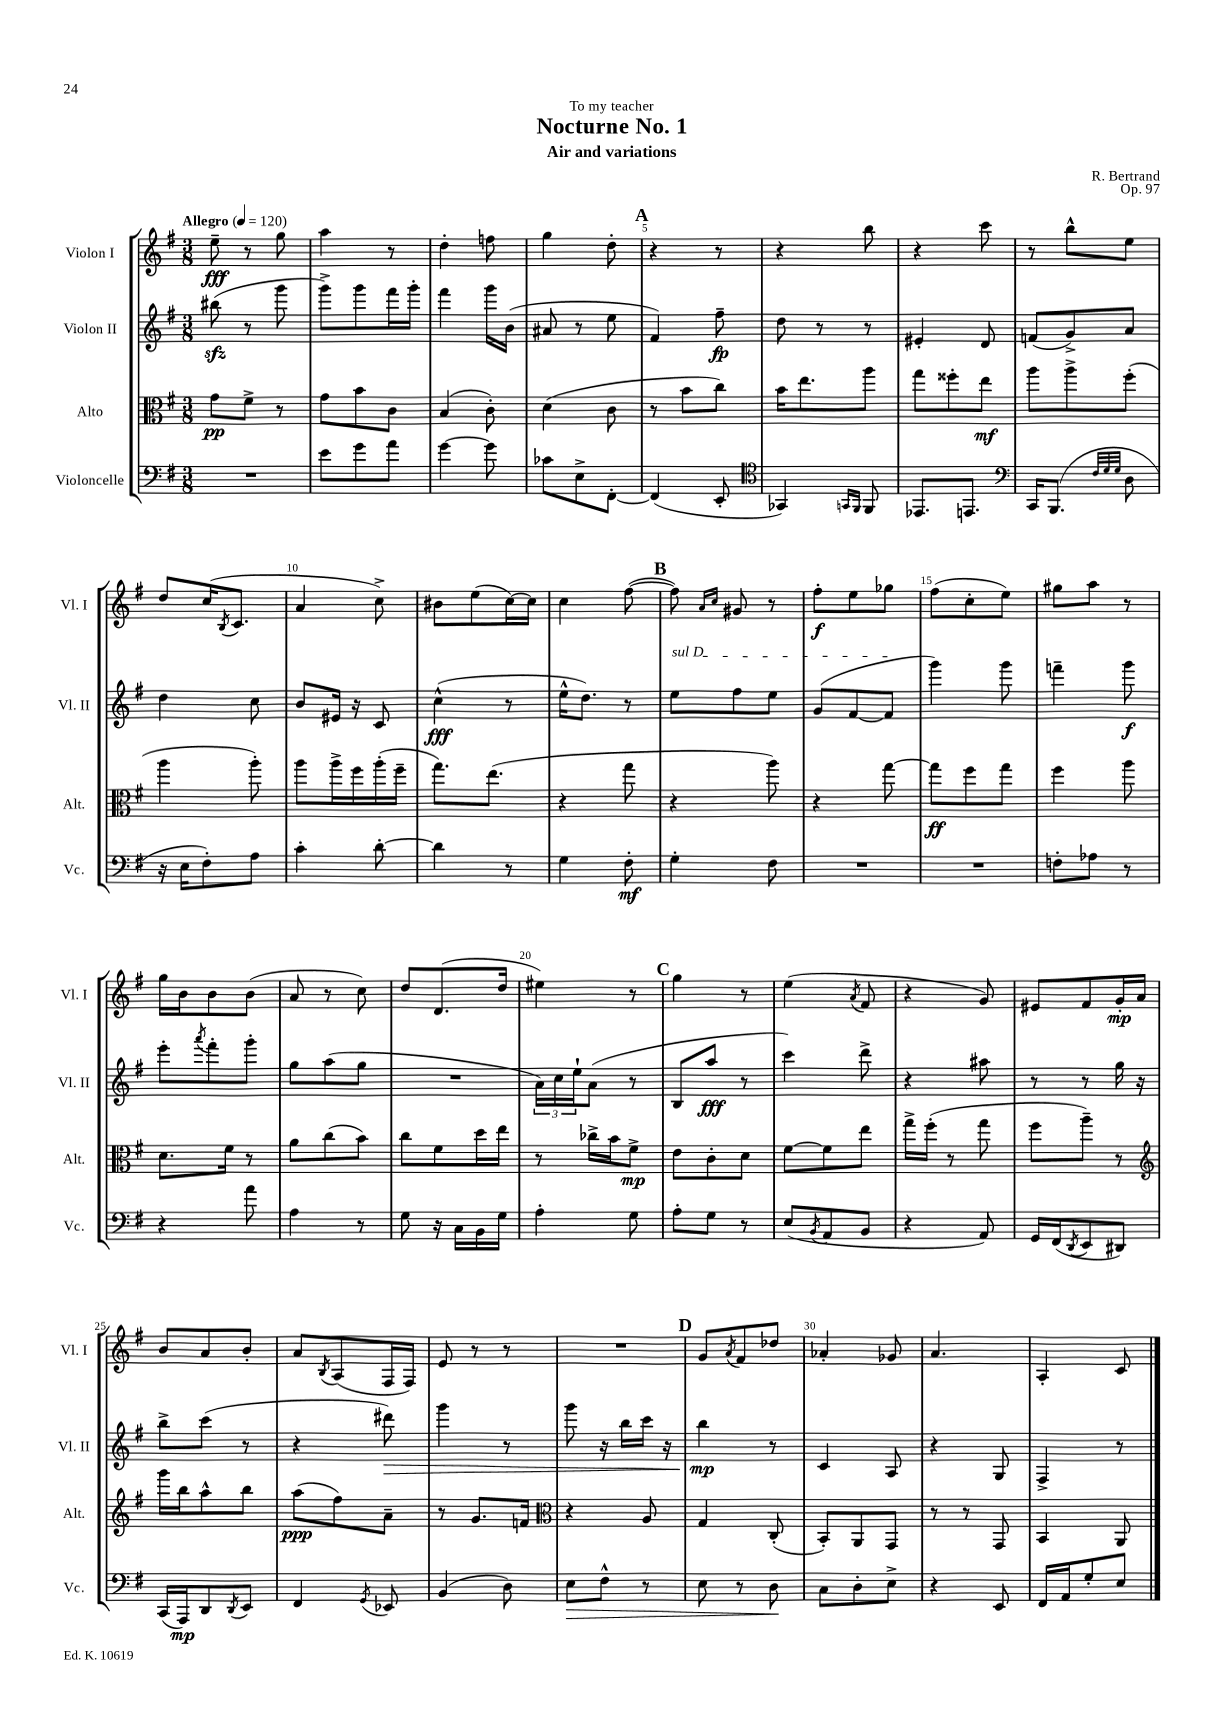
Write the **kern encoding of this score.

**kern	**kern	**kern	**kern
*staff4	*staff3	*staff2	*staff1
*clefF4	*clefC3	*clefG2	*clefG2
*k[f#]	*k[f#]	*k[f#]	*k[f#]
*M3/8	*M3/8	*M3/8	*M3/8
*MM120	*MM120	*MM120	*MM120
4.r	8g\L	(8bb#\	8ee~\
.	8f#^\J	8r	8r
.	8r	8ggg\	8gg\
=	=	=	=
8e\L	8g\L	8ggg^\L)	4aa\
8g\	8b\	8ggg\	.
8a\J	8c\J	16fff#\L	8r
.	.	16ggg'\JJ	.
=	=	=	=
[4g\	(4B/	4fff#\	4dd'\
8g\]	8c'\)	16ggg\LL	8ff\
.	.	(16b\JJ	.
=	=	=	=
8c-\L	(4d\	8a#/	4gg\
8E^\	.	8r	.
[8FF#'\J	8c\	8ee\	8dd'\
=	=	=	=
(4FF#/]	8r	4f#/)	4r
.	8b\L	.	.
8EE'/	8cc\J)	8ff#~\	8r
=	=	=	=
*clefC4	*	*	*
4GG-/)	16b\LK	8dd\	4r
.	8.ee\	.	.
.	.	8r	.
16qqGG/LL	.	.	.
16qqFF#/JJ	.	.	.
8FF#/	8aa\J	8r	8bb\
=	=	=	=
8.EE-/L	8gg\L	4e#'/	4r
.	8ff##'\	.	.
8.EE/J	.	.	.
.	8ee\J	8d/	8ccc\
=	=	=	=
*clefF4	*	*	*
16CC/LK	8aa\L	(8f/L	8r
(8.BBB/J	.	.	.
.	8aa^\	8g^/)	8bb^^\L
32qqF#/LLL	.	.	.
32qqG/	.	.	.
32qqG/JJJ	.	.	.
8D\	(8ff#'\J	8a/J	8ee\J
=	=	=	=
16r	4aa\	4dd\	8dd/L
16E\LK	.	.	.
8F#'\)	.	.	(16cc/K
.	.	.	8qB/
.	.	.	8.c/J
8A\J	8aa'\)	8cc\	.
=	=	=	=
4c'\	8aa\L	8b/L	4a/
.	16aa^\L	16e#/Jk	.
.	16ff#\	16r	.
[8d'\	(16aa'\	8c/	8cc^\)
.	16ff#~\JJ	.	.
=	=	=	=
4d\]	8.gg\L)	(4cc^^\	8b#\L
.	.	.	(8ee\
.	(8.ee\J	.	.
8r	.	8r	[16cc\L)
.	.	.	16cc\]JJ
=	=	=	=
4G\	4r	16ee^^\LK	4cc\
.	.	8.dd\J)	.
8F#'\	8gg\	8r	([8ff#\
=	=	=	=
4G'\	4r	8ee\L	8ff#\])
.	.	.	16qqa/LL
.	.	.	16qqcc/JJ
.	.	8ff#\	8g#/
8F#\	8aa\)	8ee\J	8r
=	=	=	=
4.r	4r	(8g/L	8ff#'\L
.	.	[8f#/	8ee\
.	[8gg\	8f#/]J	8gg-\J
=	=	=	=
4.r	8gg\]L	4ggg\)	(8ff#\L
.	8ff#\	.	8cc'\
.	8gg\J	8ggg\	8ee\J)
=	=	=	=
8F'\L	4ff#\	4fff~\	8gg#\L
8A-\J	.	.	8aa\J
8r	8aa\	8ggg\	8r
=	=	=	=
4r	8.d\L	8eee'\L	16gg\LL
.	.	.	16b\J
.	.	8qaaa/	.
.	.	8fff#'\	8b\
.	16f#\Jk	.	.
8a\	8r	8ggg'\J	(8b\J
=	=	=	=
4A\	8a\L	8gg\L	8a/
.	(8cc\	(8aa\	8r
8r	8b\J)	8gg\J	8cc\)
=	=	=	=
8G\	8cc\L	4.r	8dd/L
16r	8f#\	.	(8.d/
16C\LL	.	.	.
16BB\	16dd\L	.	.
16G\JJ	16ee\JJ	.	16dd/Jk
=	=	=	=
4A'\	8r	24a\LL)	4ee#\)
.	.	24cc\	.
.	.	24ee`\J	.
.	16cc-^\LL	(8a\J	.
.	16b\J	.	.
8G\	8f#^\J	8r	8r
=	=	=	=
8A'\L	8e\L	8B/L	4gg\
8G\J	8c'\	8aa/J	.
8r	8d\J	8r	8r
=	=	=	=
(8E/L	[8f#\L	4ccc\)	(4ee\
8qBB/	.	.	.
8AA/	8f#\]	.	.
.	.	.	8qa/
8BB/J	8ee\J	8ddd^\	8f#/
=	=	=	=
4r	16gg^\LL	4r	4r
.	(16ff#'\JJ	.	.
.	8r	.	.
8AA/)	8gg\	8aa#\	8g/)
=	=	=	=
16GG/LL	8ff#\L	8r	8e#/L
(16FF#/J	.	.	.
8qDD/	.	.	.
8EE/	8aa~\J)	8r	8f#/
8DD#/J)	8r	16gg\	16g'/L
.	.	16r	16a/JJ
=	=	=	=
*	*clefG2	*	*
(16CC/LL	16ggg\LL	8bb^\L	8b/L
16AAA/J)	16bb\J	.	.
8DD/	8aa^^\	(8ccc\J	8a/
8qDD/	.	.	.
8EE/J	8bb\J	8r	8b'/J
=	=	=	=
4FF#/	(8aa\L	4r	8a/L
.	.	.	8qB/
.	8ff#\)	.	(8A/
8qGG/	.	.	.
8EE-/	8a~\J	8ddd#\)	16F#/L
.	.	.	16F#/JJ)
=	=	=	=
(4BB/	8r	4ggg\	8e/
.	8.g/L	.	8r
8D\)	.	8r	8r
.	16f/Jk	.	.
=	=	=	=
*	*clefC3	*	*
8E\L	4r	8ggg\	4.r
8F#^^\J	.	16r	.
.	.	16bb\LL	.
8r	8A/	16ccc\JJ	.
.	.	16r	.
=	=	=	=
8E\	4G/	4bb\	8g/L
.	.	.	8qa/
8r	.	.	8f#/
8D\	(8C'/	8r	8dd-/J
=	=	=	=
8C\L	8BB'/L)	4c/	4a-'/
8D'\	8AA/	.	.
8E^\J	8GG/J	8A/	8g-/
=	=	=	=
4r	8r	4r	4.a/
.	8r	.	.
8EE/	8GG/	8G/	.
=	=	=	=
16FF#/LL	4BB/	4F#^/	4A'/
16AA/J	.	.	.
8G'/	.	.	.
8E/J	8AA/	8r	8c/
==	==	==	==
*-	*-	*-	*-
